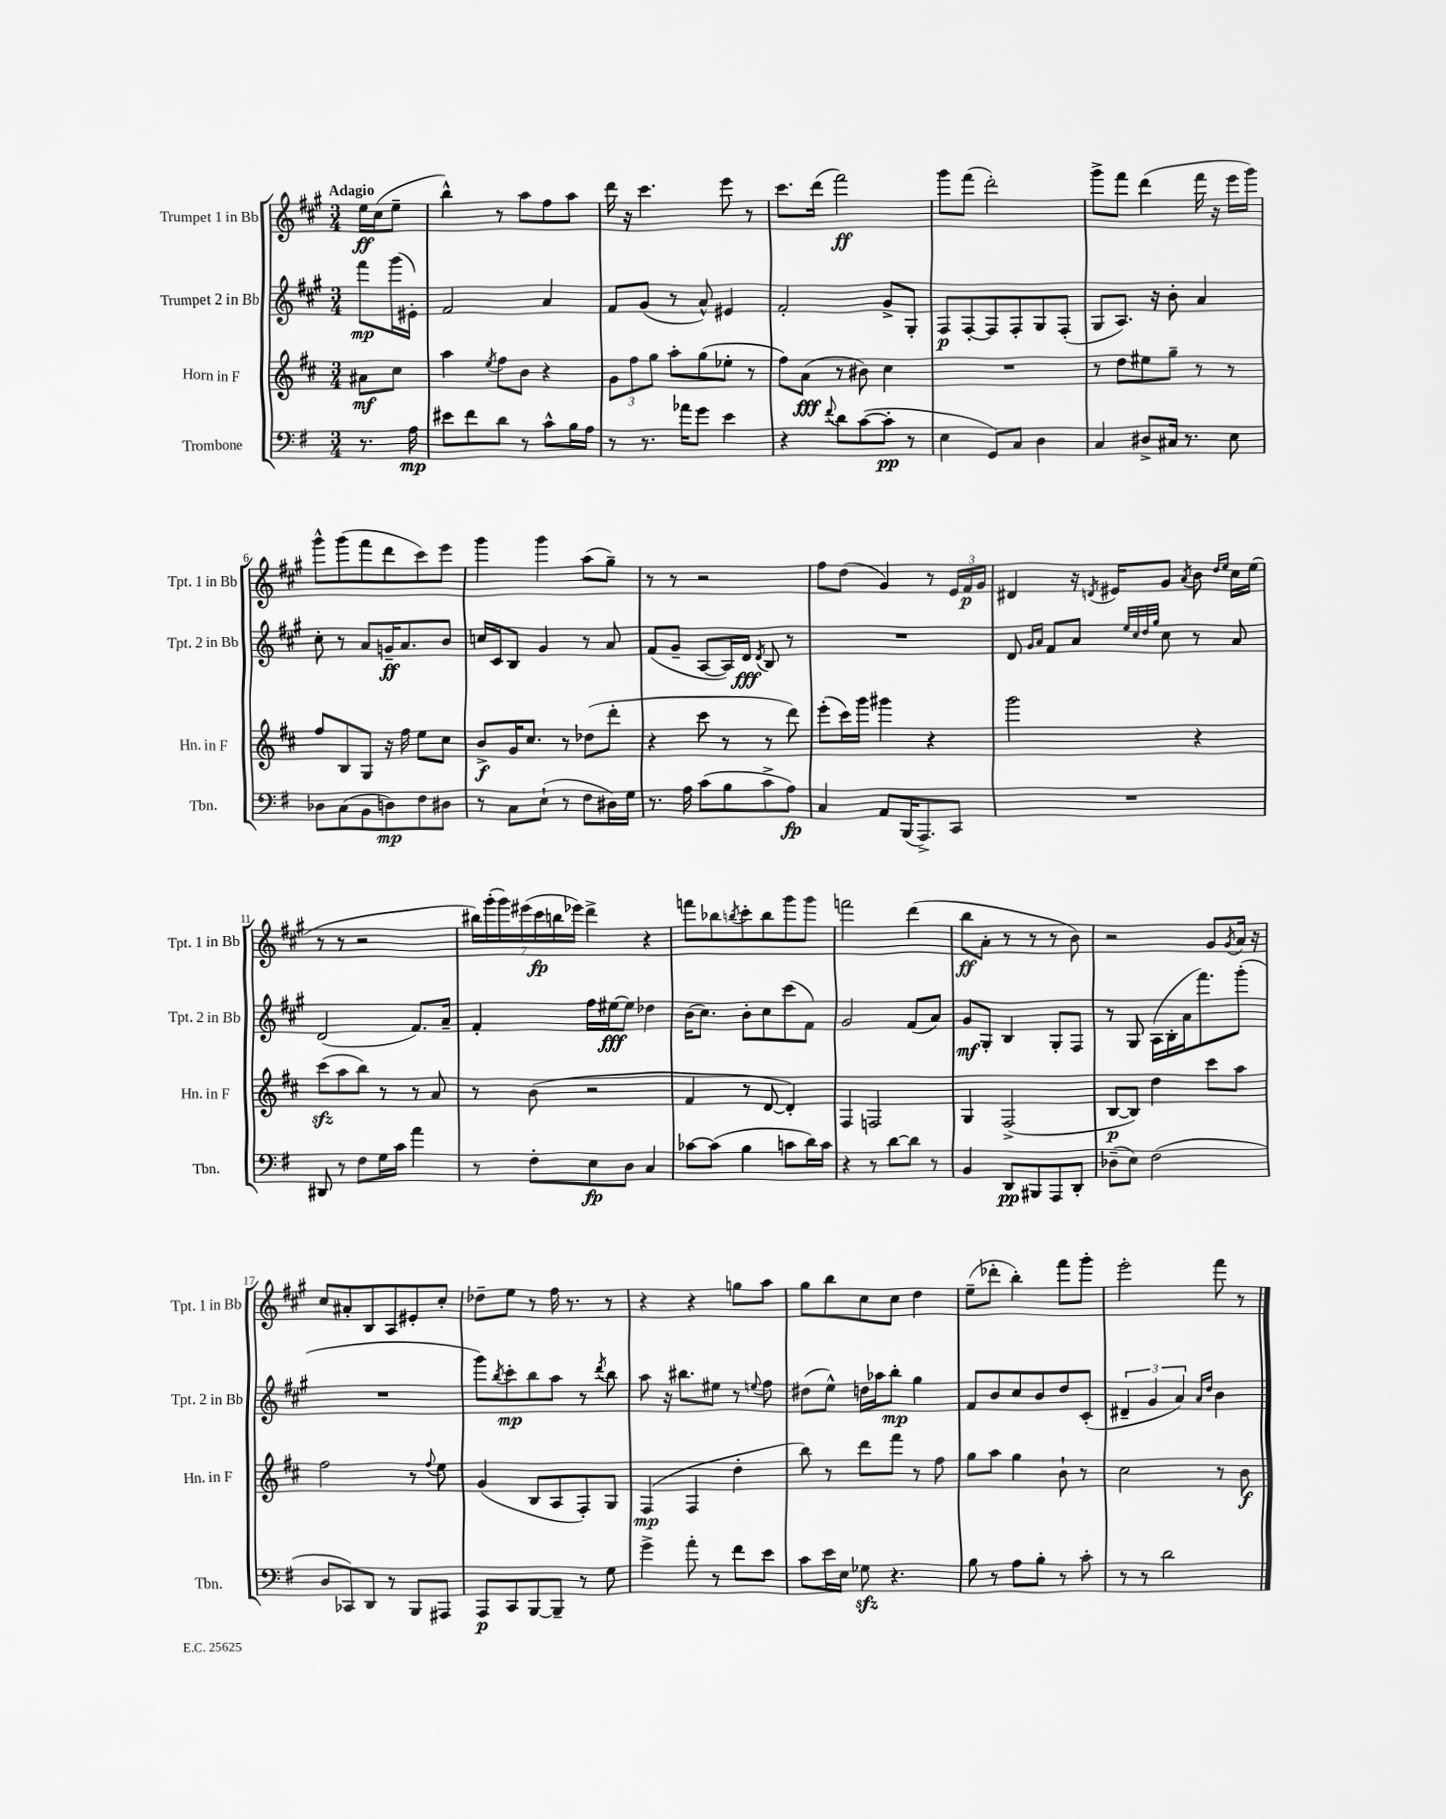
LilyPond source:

<<
\new StaffGroup <<
\new Staff = "s0" \with { instrumentName = "Trumpet 1 in Bb" shortInstrumentName = "Tpt. 1 in Bb" } {
    \clef treble \key a \major \numericTimeSignature \time 3/4 \partial 4 \tempo "Adagio"
    e''16\ff cis''16( e''8-- |
    b''4-^) r8 a''8 fis''8 a''8 |
    d'''16 r16 cis'''4. e'''8 r8 |
    cis'''8. d'''16( fis'''2\ff) |
    gis'''8 fis'''8( d'''2-.) |
    gis'''8-> fis'''8 d'''4( fis'''16 r16 e'''16 gis'''16) |
    gis'''8-^ gis'''8( fis'''8 d'''8 cis'''8) e'''8 |
    gis'''4 gis'''4 a''8( gis''8--) |
    r8 r8 r2 |
    fis''8 d''8( gis'4) r8 \tuplet 3/2 { e'16 fis'16\p gis'16 } |
    dis'4 r16 \acciaccatura { d'8 } eis'16 gis'8 \acciaccatura { a'8 } b'8 \grace { d''16 e''16 } cis''16 e''16( |
    r8 r8 r2 |
    \tuplet 7/4 { bis''16) gis'''16-.( gis'''16) eis'''16( cis'''16\fp b''16 ees'''16) } d'''4-> r4 |
    f'''8 bes''8 \acciaccatura { b''8 } cis'''8-. b''8 gis'''8 gis'''8 |
    f'''2 d'''4( |
    b''8\ff a'8-. r8 r8 r8 b'8) |
    r2 gis'8 \acciaccatura { gis'8 } a'16 r16 |
    cis''8 ais'8-. b8 a8 eis'8-. cis''8-. |
    des''8-- e''8 r8 fis''16 r8. r8 |
    r4 r4 g''8 a''8 |
    gis''8 b''8 cis''8 cis''8 d''4 |
    e''8--( des'''8-. b''4-.) fis'''8 gis'''8-. |
    e'''2-. fis'''8 r8 \bar "|." |
}
\new Staff = "s1" \with { instrumentName = "Trumpet 2 in Bb" shortInstrumentName = "Tpt. 2 in Bb" } {
    \clef treble \key a \major \numericTimeSignature \time 3/4 \partial 4
    fis'''8\mp gis'''16( eis'16-.) |
    fis'2 a'4 |
    fis'8 gis'8( r8 a'8-^) eis'4 |
    fis'2-. gis'8-> gis8-. |
    fis8\p fis8~-. fis8 fis8-. gis8 fis8-.( |
    gis8 a8.) r16 b'8-. a'4 |
    cis''8-. r8 a'8 g'16--\ff a'8. b'8 |
    c''16 cis'16 b8 gis'4 r8 a'8 |
    fis'8( gis'8-- a8~ a16) d'16\fff \acciaccatura { d'8 } b8 r8 |
    R2. |
    d'8 \grace { gis'16 a'16 } fis'8 a'8 \grace { e''32 cis''32 d''32 gis''32 } cis''8 r8 a'8 |
    d'2( fis'8.) a'16-- |
    fis'4-. fis''16 eis''16~\fff eis''8 des''4 |
    b'16( cis''8.) b'8-. cis''8 cis'''8( fis'8) |
    gis'2 fis'8( a'8) |
    gis'8\mf gis8-. b4 gis8-. fis8 |
    r8 gis8 a16( b16-. a'16 fis'''8.) gis'''8-.( |
    R2. |
    gis'''8) \acciaccatura { b''8 } cis'''8-.\mp b''8 a''8 r8 \acciaccatura { d'''8 } b''8 |
    a''8 r16 bis''8. eis''8 r8 \appoggiatura { e''8 } fis''8 |
    dis''8( e''8-^) d''16 aes''16 b''8-.\mp gis''4 |
    fis'8 b'8 cis''8 b'8 d''8 cis'8-.( |
    \tuplet 3/2 { dis'4-- gis'4 a'4) } \grace { a'16 d''16 } b'4 \bar "|." |
}
\new Staff = "s2" \with { instrumentName = "Horn in F" shortInstrumentName = "Hn. in F" } {
    \clef treble \key d \major \numericTimeSignature \time 3/4 \partial 4
    ais'8\mf cis''8 |
    a''4 \acciaccatura { e''8 } fis''8 b'8 r4 |
    \tuplet 3/2 { g'8 fis''8 g''8 } a''8-. g''8( ees''8-. r8 |
    fis''8) a'8\fff( r8 bis'8) cis''4 |
    R2. |
    r8 d''8 eis''8 g''8-- r8 r8 |
    fis''8 b8 g8 r16 fis''16 e''8 cis''8 |
    b'8->\f g'16 cis''8. r8 des''8( d'''8-. |
    r4 cis'''8 r8 r8 d'''8) |
    e'''8-.( cis'''16) g'''16 gis'''4 r4 |
    g'''2 r4 |
    cis'''8\sfz( a''8 b''8) r8 r8 a'8 |
    r8 b'8( r2 |
    fis'4 r8 d'8~ d'4-.) |
    fis4 f2 |
    g4 fis2->( |
    b8~\p b8) d''4 cis'''8 a''8 |
    fis''2 r8 \appoggiatura { fis''8 } e''8 |
    g'4( b8 a8 fis8-.) g8 |
    fis4\mp( fis4 d''4-. |
    b''8) r8 d'''8 fis'''8 r8 fis''8 |
    g''8 a''8 g''4 b'8-! r8 |
    cis''2 r8 b'8\f \bar "|." |
}
\new Staff = "s3" \with { instrumentName = "Trombone" shortInstrumentName = "Tbn." } {
    \clef bass \key g \major \numericTimeSignature \time 3/4 \partial 4
    r8. a16\mp |
    eis'8 fis'8 d'8 r8 c'8-^ b16 a16 |
    r8 r8. aes'16 g'8 e'4 |
    r4 \appoggiatura { fis'8 } d'8 c'8~( c'8-.\pp r8 |
    e4 g,8) c8 d4 |
    c4 dis8-> cis16 r8. e8 |
    des8 c8( b,8 d8\mp) fis8 dis8 |
    r8 c8 e8-!( r8 fis8 dis16) g16 |
    r8. a16 c'8( b8 c'8-> a8\fp) |
    c4 a,8 b,,16( a,,8.->) c,8 |
    R2. |
    dis,8 r8 fis8 g16 c'16 a'4 |
    r8 fis8-. e8\fp d8 c4 |
    ces'8~ ces'8( b4 c'8 d'16) c'16 |
    r4 r8 d'8~ d'8 r8 |
    b,4 d,8\pp bis,,8 a,,8 d,8-. |
    des8--( e8) fis2( |
    d8 ces,8) d,8 r8 b,,8 ais,,8 |
    a,,8\p c,8 b,,8~ b,,8-- r8 g8 |
    g'4-> a'8-. r8 fis'8 e'8 |
    c'8 e'16 e16 ges8\sfz r4. |
    b8 r8 a8 b8-. r8 c'8-. |
    r8 r8 d'2 \bar "|." |
}
>>
>>
